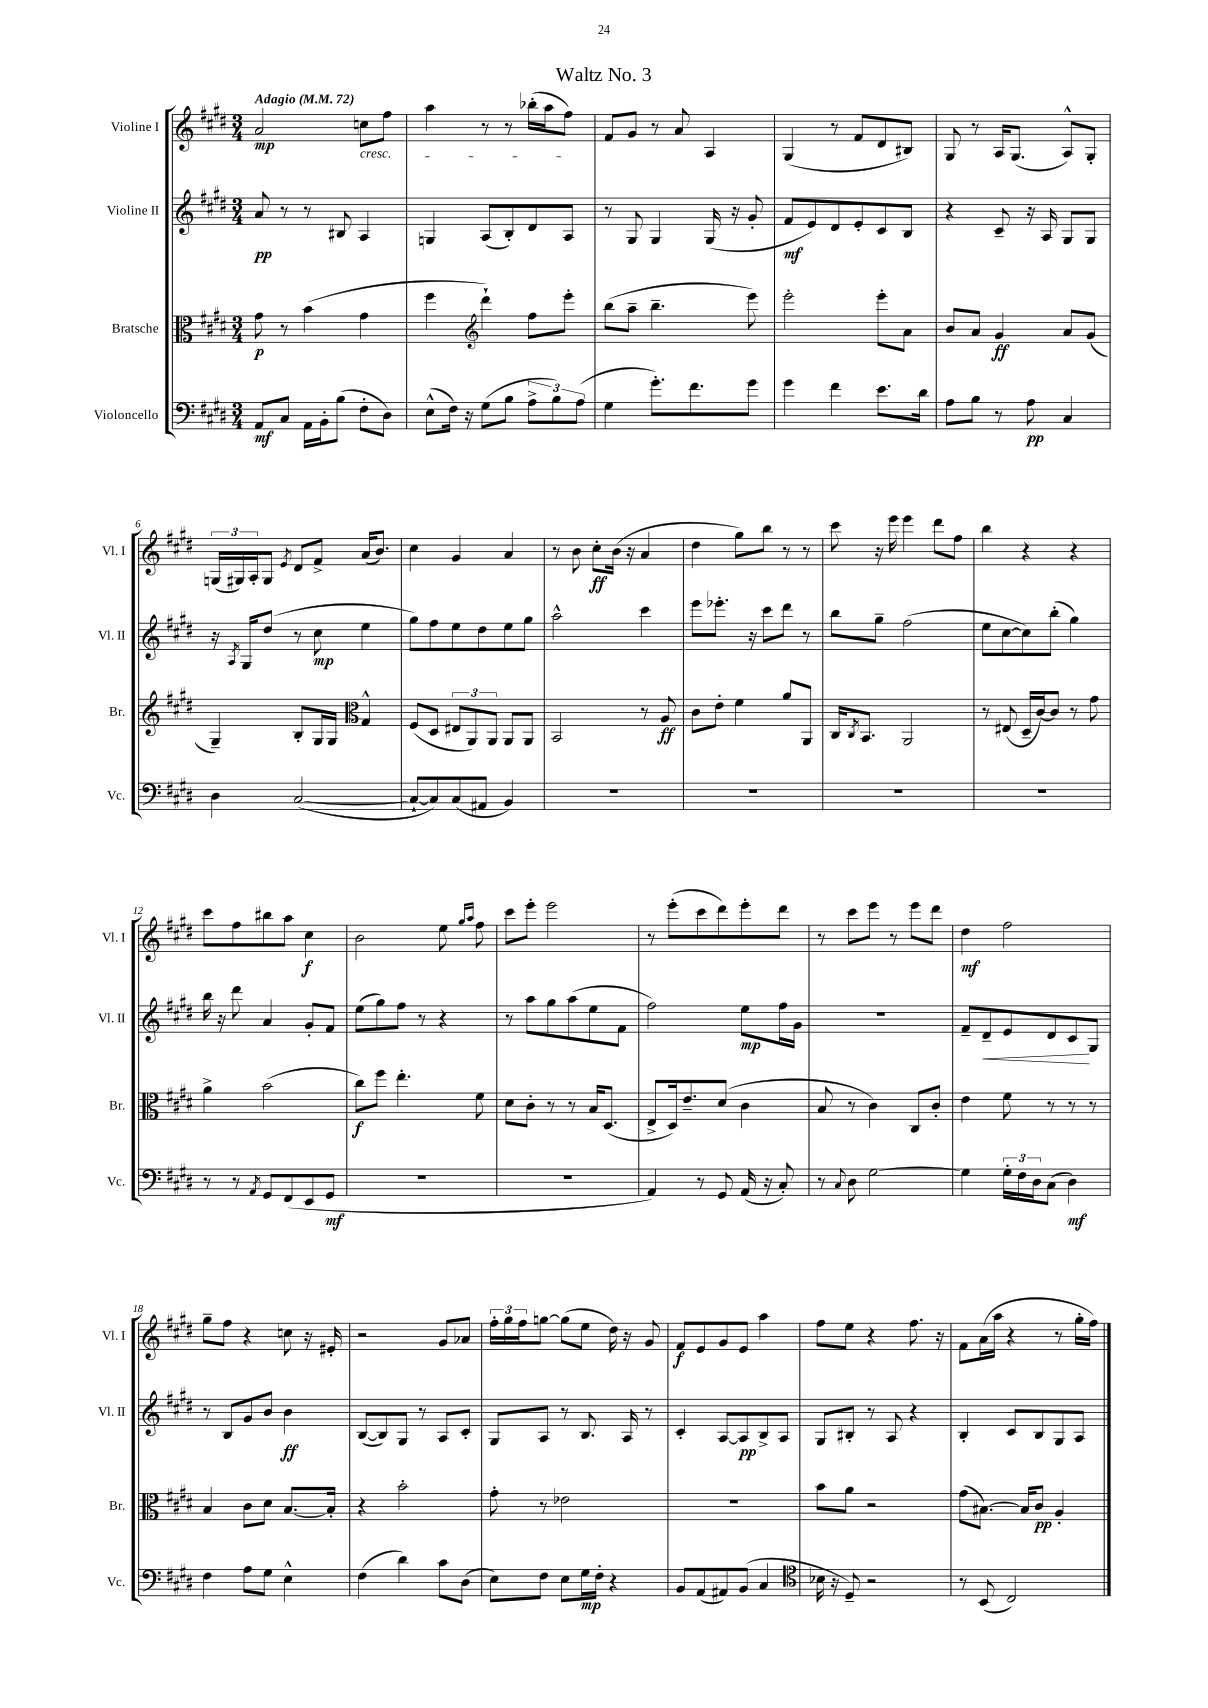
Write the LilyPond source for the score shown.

\header { title = "Waltz No. 3" }
<<
\new StaffGroup <<
\new Staff = "s0" \with { instrumentName = "Violine I" shortInstrumentName = "Vl. I" } {
    \clef treble \key e \major \numericTimeSignature \time 3/4 \tempo "Adagio" 4 = 72
    a'2\mp c''8\cresc fis''8 |
    a''4 r8 r8 bes''16-.( a''16 fis''8\!) |
    fis'8 gis'8 r8 a'8 a4 |
    gis4( r8 fis'8 dis'8 bis8) |
    gis8 r8 a16 gis8.( a8-^) gis8-. |
    \tuplet 3/2 { g16( gis16) a16-. } gis8 \acciaccatura { e'8 } dis'8 fis'8-> a'16( b'8.) |
    cis''4 gis'4 a'4 |
    r8 b'8 cis''8-.\ff b'16( r16 a'4 |
    dis''4 gis''8) b''8 r8 r8 |
    cis'''8 r16 e'''16 e'''4 dis'''8 fis''8 |
    b''4 r4 r4 |
    cis'''8 fis''8 bis''8 a''8 cis''4\f |
    b'2 e''8 \grace { gis''16 a''16 } fis''8 |
    cis'''8 e'''8-. e'''2 |
    r8 e'''8-.( cis'''8 dis'''8) e'''8-. dis'''8 |
    r8 cis'''8 e'''8 r8 e'''8 dis'''8 |
    dis''4\mf fis''2 |
    gis''8-- fis''8 r4 c''8 r16 eis'16-. |
    r2 gis'8 aes'8 |
    \tuplet 3/2 { fis''16-. gis''16 fis''16 } g''8~ g''8( e''8 dis''16) r16 gis'8 |
    fis'8\f e'8 gis'8 e'8 a''4 |
    fis''8 e''8 r4 fis''8. r16 |
    fis'8 a'16( a''16 r4 r8 gis''16-. fis''16) \bar "|." |
}
\new Staff = "s1" \with { instrumentName = "Violine II" shortInstrumentName = "Vl. II" } {
    \clef treble \key e \major \numericTimeSignature \time 3/4
    a'8\pp r8 r8 bis8 a4 |
    g4 a8( b8-.) dis'8 a8 |
    r8 gis8 gis4 gis16( r16 gis'8-. |
    fis'8\mf e'8) dis'8 e'8-. cis'8 b8 |
    r4 cis'8-- r16 a16 gis8 gis8 |
    r16 \acciaccatura { a8 } gis16 dis''8( r8 cis''8\mp e''4 |
    gis''8) fis''8 e''8 dis''8 e''8 gis''8 |
    a''2-^ cis'''4 |
    e'''8 ees'''8.-. r16 cis'''8 dis'''8 r8 |
    b''8 gis''8-- fis''2( |
    e''8 cis''8~ cis''8) b''8-.( gis''4) |
    b''16 r16 dis'''8 a'4 gis'8-. fis'8 |
    e''8( gis''8) fis''8 r8 r4 |
    r8 a''8 gis''8 a''8( e''8 fis'8 |
    fis''2) e''8\mp fis''16 gis'16 |
    R2. |
    fis'8-- dis'8--\< e'8 dis'8 cis'8\! gis8 |
    r8 b8 gis'8 b'8 b'4\ff |
    b8~( b8) gis8 r8 a8 cis'8-. |
    gis8 a8 r8 b8. a16 r8 |
    cis'4-. a8~ a8\pp b8-> a8 |
    gis8 bis8-. r8 a8 r4 |
    b4-. cis'8 b8 gis8 a8 \bar "|." |
}
\new Staff = "s2" \with { instrumentName = "Bratsche" shortInstrumentName = "Br." } {
    \clef alto \key e \major \numericTimeSignature \time 3/4
    gis'8\p r8 b'4( gis'4 |
    fis''4 \clef treble dis'''4-!) fis''8 e'''8-. |
    b''8( a''8-- b''4.-- e'''8) |
    e'''2-. e'''8-. a'8 |
    b'8 a'8 gis'4\ff a'8 gis'8( |
    gis4--) b8-. gis16 gis16 \clef alto gis4-^ |
    fis8( dis8 \tuplet 3/2 { eis8 a,8) a,8 } a,8 a,8 |
    b,2 r8 a8\ff |
    cis'8 e'8-. fis'4 a'8 a,8 |
    cis16 \acciaccatura { cis8 } b,8. a,2 |
    r8 eis8( dis16-- cis'16~) cis'8 r8 gis'8 |
    a'4-> b'2( |
    cis''8\f) fis''8 e''4.-. fis'8 |
    dis'8 cis'8-. r8 r8 b16 dis8.( |
    e8-> dis16) e'8.-- dis'8( cis'4 |
    b8 r8 cis'4) cis8 cis'8-. |
    e'4 fis'8 r8 r8 r8 |
    b4 cis'8 dis'8 b8.~ b16-. |
    r4 b'2-. |
    gis'8-. r8 ees'2 |
    R2. |
    b'8 a'8 r2 |
    gis'8( bis8.~) bis16 cis'8\pp a4-. \bar "|." |
}
\new Staff = "s3" \with { instrumentName = "Violoncello" shortInstrumentName = "Vc." } {
    \clef bass \key e \major \numericTimeSignature \time 3/4
    a,8\mf cis8 a,16 b,16-. b8( fis8-. dis8) |
    e8-^( fis16) r16 gis8( b8 \tuplet 3/2 { a8-> b8) a8( } |
    gis4 gis'8.-.) fis'8. gis'8 |
    gis'4 fis'4 e'8. dis'16 |
    a8 b8 r8 a8\pp cis4 |
    dis4 cis2~( |
    cis8~-! cis8) cis8( ais,8 b,4) |
    R2. |
    R2. |
    R2. |
    R2. |
    r8 r8 \acciaccatura { a,8 } gis,8 fis,8( e,8 gis,8\mf |
    R2. |
    R2. |
    a,4) r8 gis,8 a,16( r16 cis8-.) |
    r8 \appoggiatura { cis8 } dis8 gis2~ |
    gis4 \tuplet 3/2 { gis16-. fis16 dis16 } cis8( dis4\mf) |
    fis4 a8 gis8 e4-^ |
    fis4( dis'4) cis'8 dis8( |
    e8) fis8 e8 gis16\mp fis16-. r4 |
    b,8 a,8( ais,8) b,8( cis4 |
    \clef tenor bes16 r16 dis8--) r2 |
    r8 b,8( cis2) \bar "|." |
}
>>
>>
